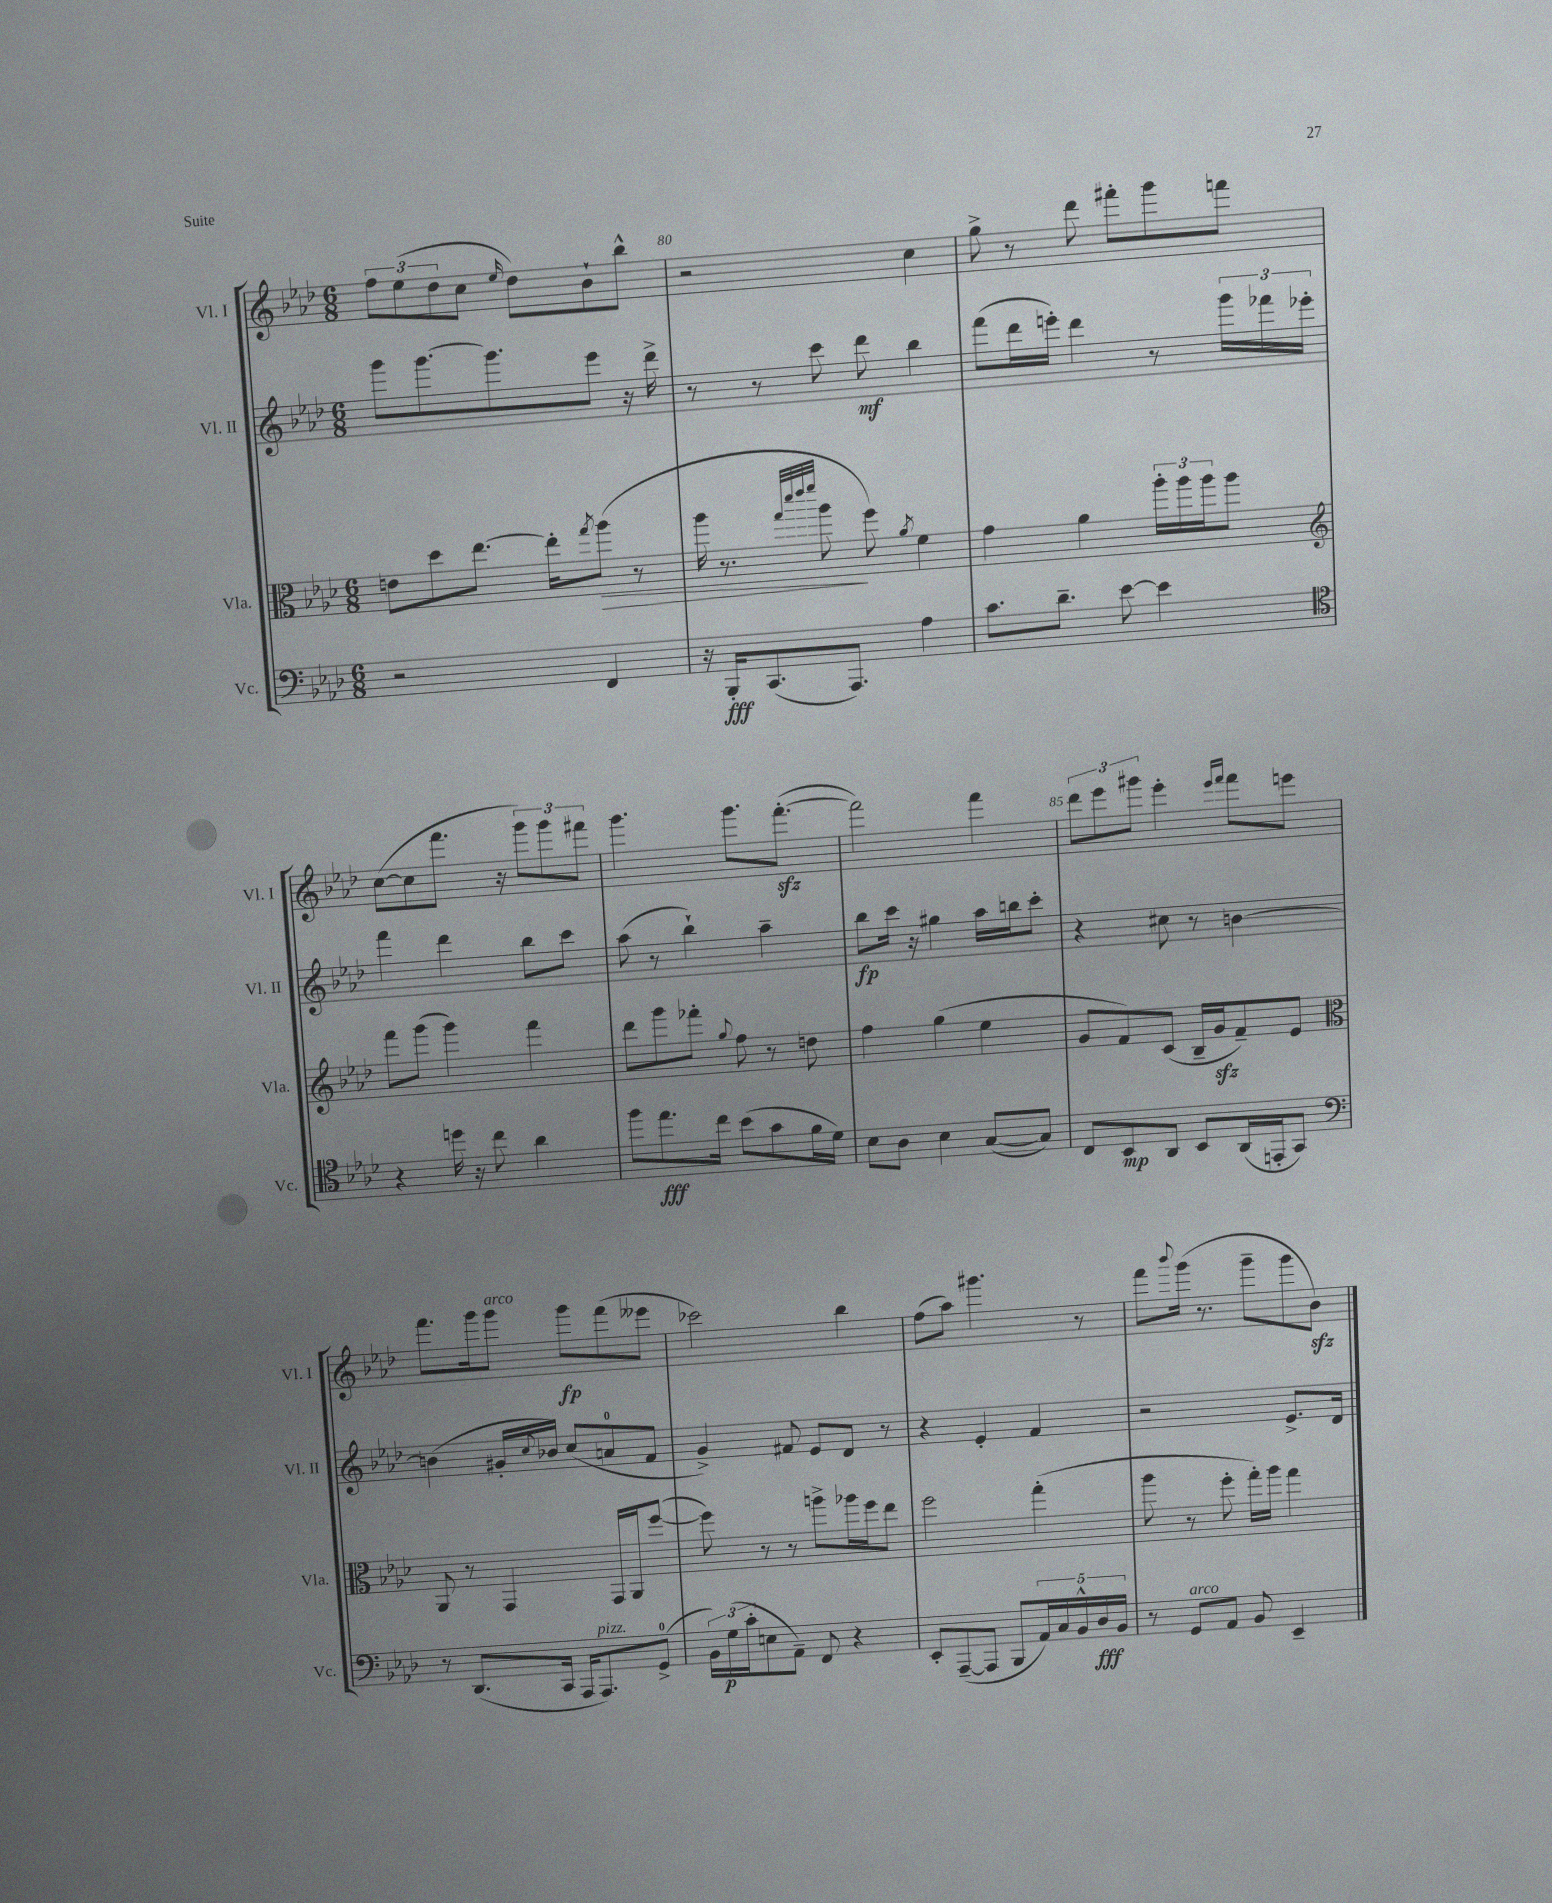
<<
\new StaffGroup <<
\new Staff = "s0" \with { instrumentName = "Vl. I" shortInstrumentName = "Vl. I" } {
    \clef treble \key aes \major \numericTimeSignature \time 6/8
    \tuplet 3/2 { f''8 ees''8( des''8 } c''8 \grace { ees''16 } des''8) bes'8-! bes''8-^ |
    r2 c''4 |
    g''8-> r8 des'''8 fis'''8-. g'''8 f'''8 |
    c''8~( c''8 f'''8. r16 \tuplet 3/2 { g'''8) g'''8 fis'''8 } |
    g'''4. g'''8. f'''8.~-.\sfz( |
    f'''2) f'''4 |
    \tuplet 3/2 { des'''8 ees'''8 gis'''8 } ees'''4-. \grace { ees'''16 f'''16 } f'''8 e'''8 |
    f'''8. g'''16 g'''8^\markup { \italic "arco" } g'''8\fp f'''8( eeses'''8 |
    ces'''2) bes''4 |
    f''8( aes''8) gis'''4. r8 |
    f'''8 \appoggiatura { bes'''8 } g'''16( r8. g'''8-- g'''8 bes'8\sfz) \bar "|." |
}
\new Staff = "s1" \with { instrumentName = "Vl. II" shortInstrumentName = "Vl. II" } {
    \clef treble \key aes \major \numericTimeSignature \time 6/8
    g'''8 g'''8.~ g'''8. ees'''8 r16 des'''16-> |
    r8 r8 c'''8 des'''8\mf bes''4 |
    f'''8( des'''16 e'''16-.) des'''4 r8 \tuplet 3/2 { g'''16 fes'''16 ees'''16-. } |
    f'''4 des'''4 bes''8 c'''8 |
    aes''8( r8 bes''4-!) aes''4-- |
    bes''8\fp c'''16 r16 gis''4 aes''16 b''16 c'''8-. |
    r4 cis''8 r8 b'4~ |
    b'4( gis'16-. \appoggiatura { c''8 } bes'16) c''8( a'8-0 f'8 |
    g'4->) fis'8 ees'8 des'8 r8 |
    r4 ees'4-. f'4 |
    r2 ees'8.-> des'16 \bar "|." |
}
\new Staff = "s2" \with { instrumentName = "Vla." shortInstrumentName = "Vla." } {
    \clef alto \key aes \major \numericTimeSignature \time 6/8
    e'8 des''8 ees''8.~ ees''16-. \acciaccatura { g''8 } aes''8\>( r8 |
    aes''16 r8. \grace { g''32 des'''32 ees'''32 f'''32 } aes''8\! f''8) \acciaccatura { aes'8 } f'4 |
    g'4 aes'4 \tuplet 3/2 { aes''16-. aes''16 aes''16 } aes''8 |
    \clef treble f'''8 g'''8( g'''4) f'''4 |
    des'''8 g'''8 fes'''8-. \appoggiatura { g''8 } f''8 r8 d''8 |
    f''4 g''4( ees''4 |
    g'8 f'8) c'8( bes16-- g'16\sfz f'8--) ees'8 |
    \clef alto aes,8 r8 g,4 g,16 aes,16 f''8~( |
    f''8) r8 r8 a''8-> aes''16 f''16 ees''8 |
    f''2 g''4-.( |
    aes''8 r8 f''8-. g''16-.) aes''16 g''4 \bar "|." |
}
\new Staff = "s3" \with { instrumentName = "Vc." shortInstrumentName = "Vc." } {
    \clef bass \key aes \major \numericTimeSignature \time 6/8
    r2 f,4 |
    r16 bes,,16-.\fff c,8.( aes,,8.) aes4 |
    c'8. des'8.-- ees'8~ ees'4 |
    \clef tenor r4 d''16 r16 c''8 aes'4 |
    f''8 ees''8.\fff c''16 bes'8( g'8 f'16 des'16) |
    bes8 aes8 bes4 g8~( g8) |
    c8 bes,8\mp aes,8 bes,8 aes,16( e,16-. g,8) |
    \clef bass r8 des,8.( c,16 aes,,16 aes,,8.^\markup { \italic "pizz." }) g,8-0->( |
    \tuplet 3/2 { bes,16) g16\p( c'16-. } e8 aes,8--) f,8 r4 |
    ees,8-. aes,,8~--( aes,,8 bes,,8 \tuplet 5/4 { aes,16) c16 bes,16-^ des16\fff bes,16 } |
    r8 g,8^\markup { \italic "arco" } aes,8 bes,8 ees,4-- \bar "|." |
}
>>
>>
\layout { \context { \Score currentBarNumber = #79 \override BarNumber.break-visibility = ##(#f #t #t) barNumberVisibility = #(every-nth-bar-number-visible 5) } }
